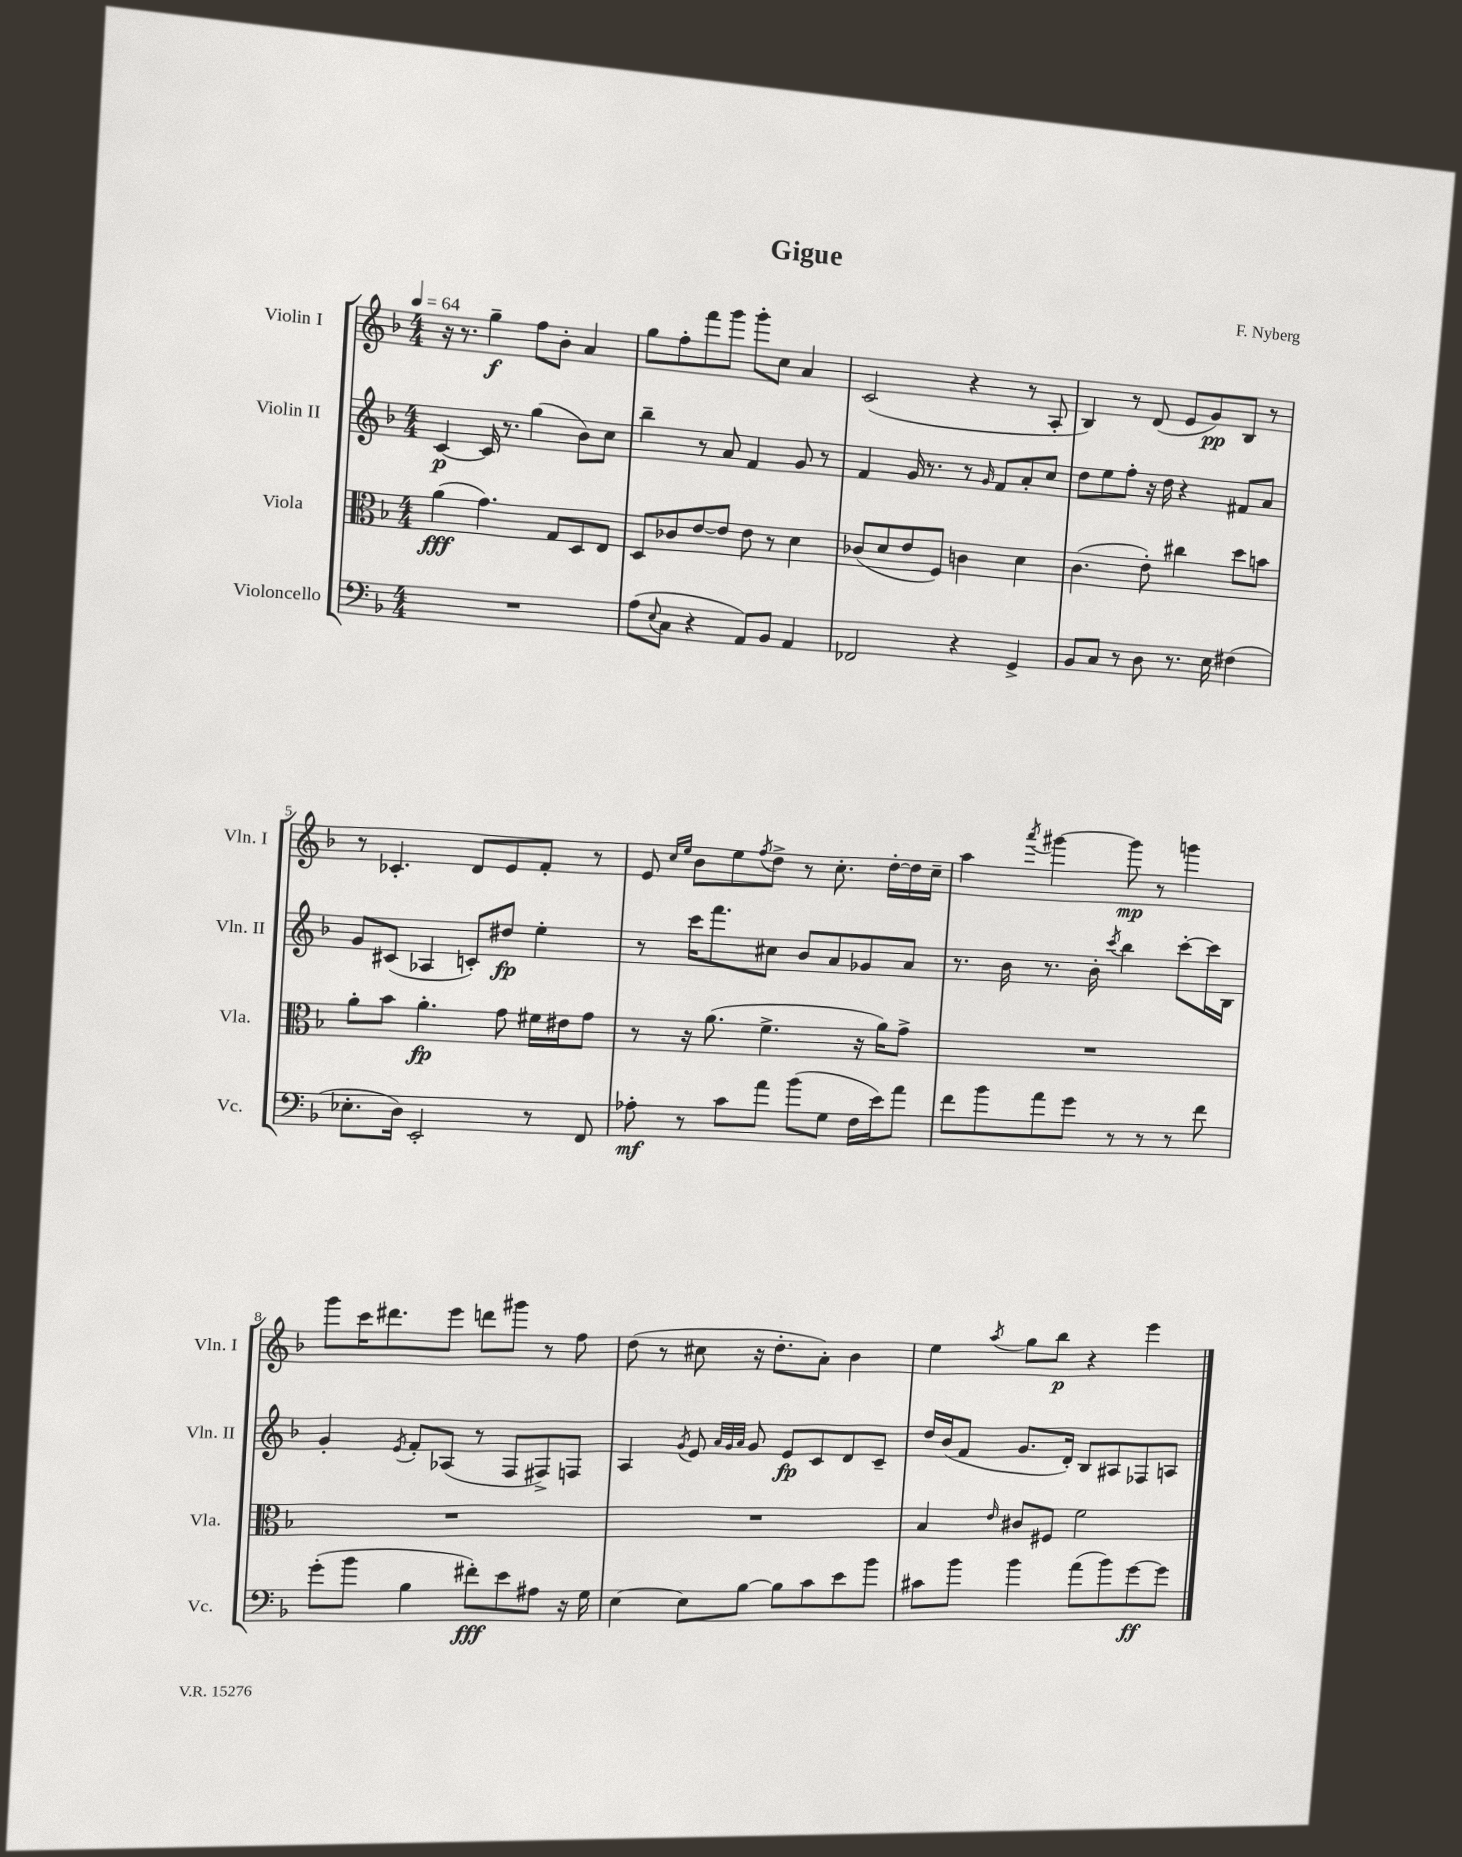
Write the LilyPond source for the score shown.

\header { title = "Gigue" composer = "F. Nyberg" }
<<
\new StaffGroup <<
\new Staff = "s0" \with { instrumentName = "Violin I" shortInstrumentName = "Vln. I" } {
    \clef treble \key f \major \numericTimeSignature \time 4/4 \tempo 4 = 64
    r16 r8. g''4--\f f''8 bes'8-. a'4 |
    g''8 f''8-. f'''8 g'''8 g'''8-. c''8 a'4 |
    c'2( r4 r8 a8-. |
    bes4) r8 d'8( e'8 g'8\pp) bes8 r8 |
    r8 ces'4.-. d'8 e'8 f'8-. r8 |
    e'8 \grace { c''16 e''16 } bes'8 e''8 \acciaccatura { f''8 } d''8-> r8 c''8.-. d''16~-. d''16 c''16-- |
    a''4 \acciaccatura { a'''8 } gis'''4~ gis'''8\mp r8 g'''4 |
    g'''8 c'''16 dis'''8. e'''8 d'''8 gis'''8 r8 f''8 |
    d''8( r8 cis''8 r16 d''8.-. a'8-.) bes'4 |
    e''4 \acciaccatura { a''8 } g''8 bes''8\p r4 e'''4 \bar "|." |
}
\new Staff = "s1" \with { instrumentName = "Violin II" shortInstrumentName = "Vln. II" } {
    \clef treble \key f \major \numericTimeSignature \time 4/4
    c'4~\p c'16 r8. g''4( bes'8) c''8 |
    bes''4-- r8 a'8 f'4 g'8 r8 |
    f'4 g'16 r8. r8 \grace { g'16 } f'8 a'8-. c''8 |
    d''8 e''8 f''8-. r16 d''16 r4 fis'8 a'8 |
    g'8 cis'8( aes4 c'8-.) dis''8\fp e''4-. |
    r8 c'''16 f'''8. cis''8 bes'8 a'8 ges'8 a'8 |
    r8. bes'16 r8. bes'16-. \acciaccatura { c'''8 } bes''4 c'''8~-. c'''16 bes16 |
    g'4-. \acciaccatura { e'8 } f'8-. aes8( r8 f8 fis8->) f8 |
    a4 \acciaccatura { g'8 } e'8 \grace { a'32 g'32 a'32 } g'8 e'8\fp c'8 d'8 c'8-- |
    d''16 bes'16( f'8 g'8. d'16-.) bes8 ais8 fes8 a8 \bar "|." |
}
\new Staff = "s2" \with { instrumentName = "Viola" shortInstrumentName = "Vla." } {
    \clef alto \key f \major \numericTimeSignature \time 4/4
    a'4\fff( g'4.) g8 d8 e8 |
    d8 ces'8 e'8~ e'8 e'8 r8 d'4 |
    ces'8( d'8 e'8 f8) c'4 d'4 |
    c'4.( e'8-.) cis''4 d''8 b'8 |
    a'8-. bes'8 a'4.-.\fp g'8 fis'16 eis'16 g'8 |
    r8 r16 a'8.( f'4.-> r16 a'16) g'8-> |
    R1 |
    R1 |
    R1 |
    bes4 \grace { e'16 } cis'8 fis8 f'2 \bar "|." |
}
\new Staff = "s3" \with { instrumentName = "Violoncello" shortInstrumentName = "Vc." } {
    \clef bass \key f \major \numericTimeSignature \time 4/4
    R1 |
    a8( \appoggiatura { e8 } c8 r4 a,8) bes,8 a,4 |
    fes,2 r4 g,4-> |
    bes,8 c8 r8 d8 r8. e16 fis4( |
    ees8.-. d16) e,2-. r8 f,8 |
    aes8-.\mf r8 c'8 a'8 bes'8( g8 f16 e'16) a'8 |
    f'8 bes'8 a'8 g'8 r8 r8 r8 f'8 |
    g'8-.( bes'8 bes4 fis'8-.\fff) e'8 ais8 r16 g16 |
    e4~ e8 bes8~ bes8 c'8 e'8 bes'8 |
    cis'8 bes'8 bes'4 a'8( bes'8) g'8~\ff g'8 \bar "|." |
}
>>
>>
